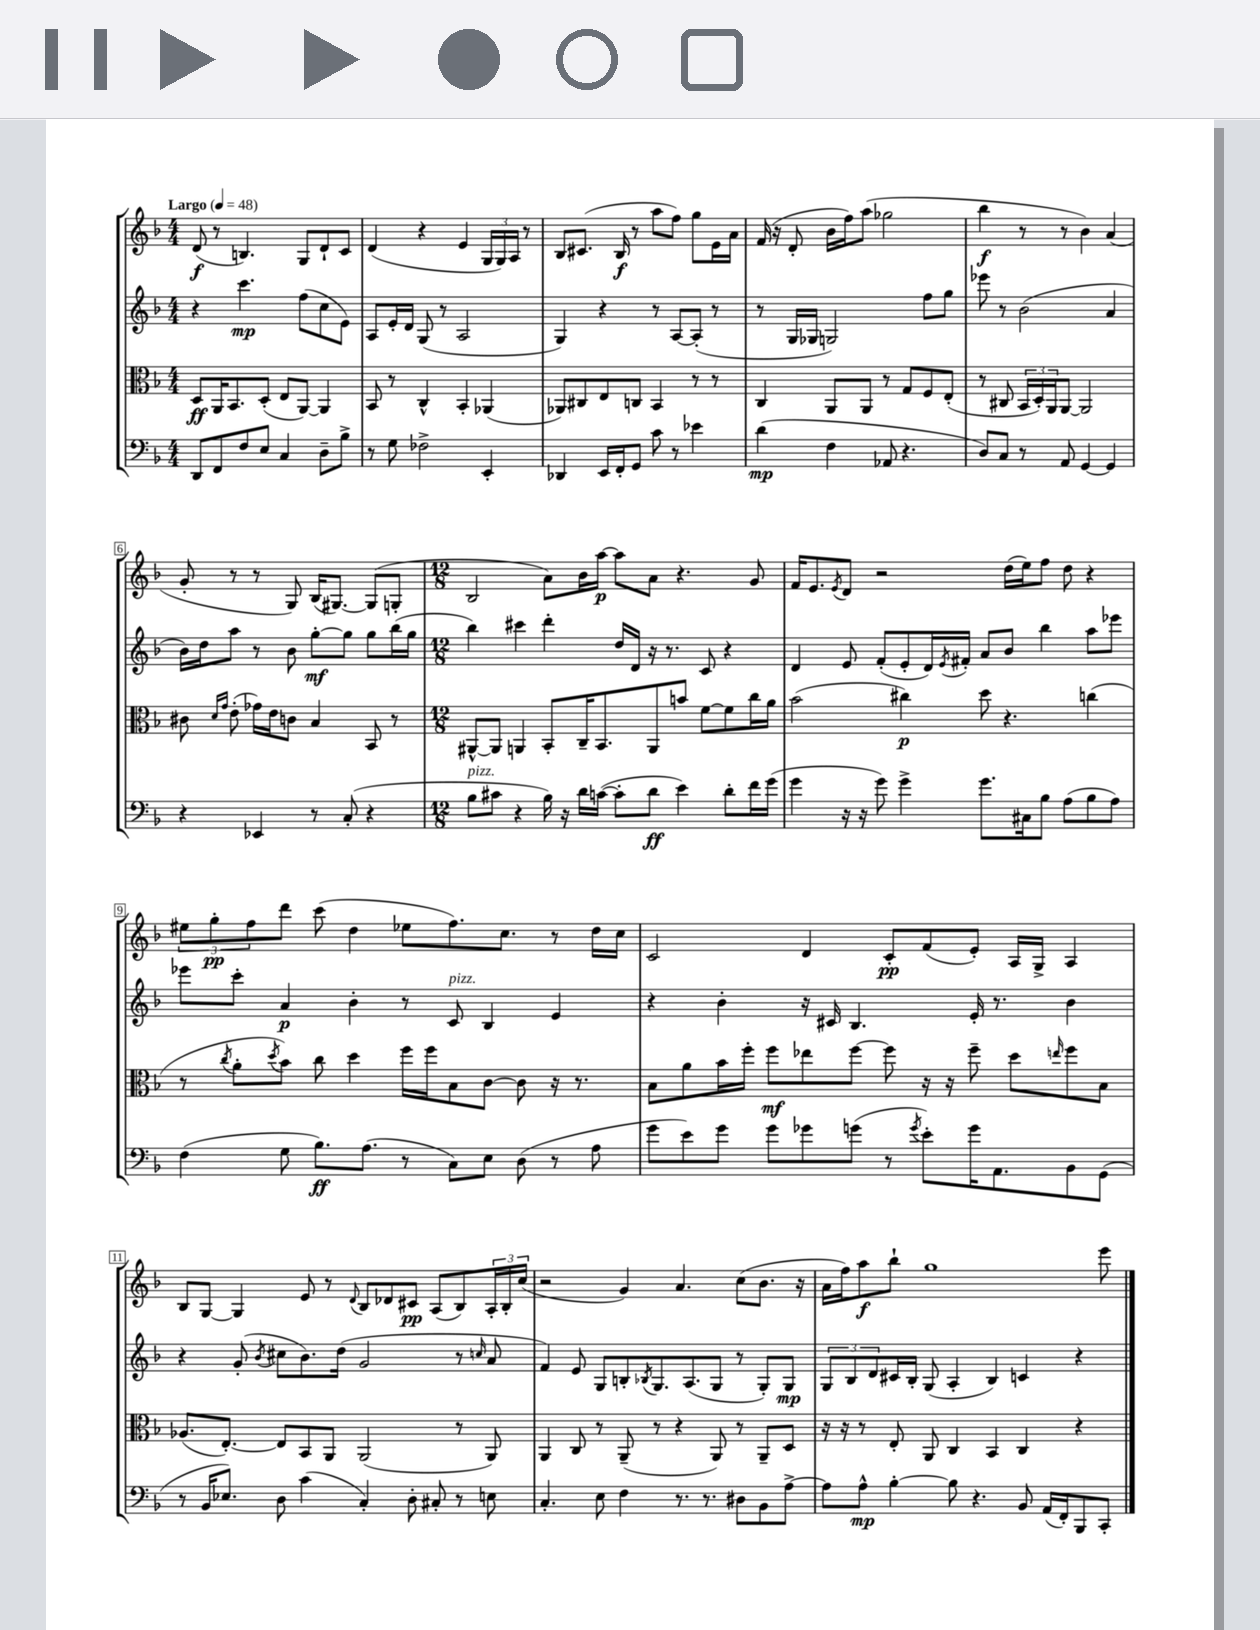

**kern	**kern	**kern	**kern
*staff4	*staff3	*staff2	*staff1
*clefF4	*clefC3	*clefG2	*clefG2
*k[b-]	*k[b-]	*k[b-]	*k[b-]
*M4/4	*M4/4	*M4/4	*M4/4
*MM48	*MM48	*MM48	*MM48
8DD	8D	4r	(8d
8FF	16AA	.	8r
.	8.BB-	.	.
8F	.	4.ccc	4.B)
8E	(8D'	.	.
4C	8E	.	.
.	[8AA)	(8ff	8G
8D~	4AA]	8cc	8d`
8B-^	.	8e)	8c
=	=	=	=
8r	8BB-	8A	(4d
8G	8r	16e'	.
.	.	16d	.
2F-^	4C^^	(8G	4r
.	.	8r	.
.	4BB-'	2A	4e
4EE'	(4AA-	.	24G
.	.	.	24G)
.	.	.	24A
.	.	.	8r
=	=	=	=
4DD-	8AA-)	4G)	8B-
.	8C#	.	(8.c#
16EE	8E	4r	.
16FF'	.	.	16B-
8GG	8C	.	8r
8c	4BB-	8r	8aa
8r	.	[8A	8ff)
4e-	8r	(8A']	8gg
.	8r	8r	16e
.	.	.	16a
=	=	=	=
(4d	4C	8r	(16f
.	.	.	16r
.	.	16G	8d'
.	.	16G-	.
4F	8AA	2G)	16b-
.	.	.	16ff)
.	8AA	.	(8aa
8AA-	8r	.	2gg-
4.r	8G	.	.
.	8F	8ff	.
.	(8E'	8gg	.
=	=	=	=
8D)	8r	8eee-	4bb-
8C	8C#	8r	.
8r	24BB-	(2b-	8r
.	24D')	.	.
.	24AA	.	.
8AA	[8AA	.	8r
[4GG	2AA]	.	4b-)
4GG]	.	4a	(4a
=	=	=	=
4r	8c#	16b-)	8g'
.	.	16dd	.
.	16qqd	.	.
.	16qqg	.	.
.	(8e'	8aa	8r
4EE-	16g-)	8r	8r
.	16e	.	.
.	8c	8b-	8G)
8r	4B-	[8gg'	(16B-
.	.	.	[8.G#)
(8C'	.	8gg]	.
4r	8BB-	8gg	(8G#]
.	8r	(16bb-	8G'
.	.	16gg	.
=	=	=	=
*M12/8	*M12/8	*M12/8	*M12/8
8B-	[8AA#^^	4bb-)	2B-
8c#	8AA#]	.	.
4r	4AA	4ccc#	.
16B-)	8BB-'	4ddd'	8a)
16r	.	.	.
16d	16C~	.	16b-
([16c	8.BB-	.	[16aa
8c']	.	16dd	8aa]
.	.	16d	.
8d	8AA	16r	8a
.	.	8.r	.
4e)	8b	.	4.r
.	[8f	8c	.
8d'	8f]	4r	.
16f	16cc	.	8g
(16g	16a	.	.
=	=	=	=
4g	(2b-	4d	16f
.	.	.	8.e
.	.	.	8qe
16r	.	8e	8d
16r	.	.	.
8g)	.	(8f'	2r
4g^	4cc#)	8e'	.
.	.	16d)	.
.	.	8qe	.
.	.	16f#'	.
8.g	8dd	8a	.
.	4.r	8b-	(16dd
16C#	.	.	16ee)
8B-	.	4bb-	8ff
(8A	.	.	8dd
8B-	(4cc	8aa	4r
8A)	.	8eee-	.
=	=	=	=
(4F	8r	8eee-	12ee#
.	.	.	12gg'
.	8qcc	.	.
.	8a'	8ccc'	.
.	.	.	12ff
.	8qdd	.	.
8G	8b-)	4a	8ddd
8.B-)	8cc	.	(8ccc
.	4dd	4b-'	4dd
(8.A	.	.	.
8r	16ff	8r	8ee-
.	16ff	.	.
8C)	8B-	8c	8.ff)
8E	[8c	4B-	.
.	.	.	8.cc
(8D	8c]	.	.
8r	16r	4e	8r
.	8.r	.	.
8A	.	.	16dd
.	.	.	16cc
=	=	=	=
8g	8B-	4r	2c
8e)	8a	.	.
8g	16b-	4b-'	.
.	16ff'	.	.
8g	8ff	.	.
8g-	8ee-	16r	4d
.	.	16c#	.
(8g	[8ff	4.B-	.
8r	8ff]	.	8c'
8qg	.	.	.
8e')	16r	.	(8f
.	16r	.	.
16g	8ff~	16e'	8e')
8.AA	.	8.r	.
.	8dd	.	16A
.	.	.	16G^
.	16qqee	.	.
8BB-	8ff	4b-	4A
(8GG	8B-	.	.
=	=	=	=
8r	(8.A-	4r	8B-
16BB-	.	.	[8G
8.E-)	[8.E')	.	.
.	.	(8g'	4G]
.	.	8qb-	.
8D	8E]	8cc#	.
(4c	8BB-	8.b-)	8e
.	8AA	.	8r
.	.	(16dd	.
.	.	.	8qqd
4C')	(2AA	2g	8B-
.	.	.	8d-
8D'	.	.	8c#
8C#'	.	.	(8A
8r	8r	8r	8B-)
.	.	16qqcc	.
8E	8AA)	8a	24A'
.	.	.	24B-'
.	.	.	(24cc
=	=	=	=
4.C'	4AA	4f)	2r
.	8C	8e	.
8E	8r	8G	.
4F	(8AA~	8B'	4g)
.	.	8qB-	.
.	8r	8.G	.
8.r	4r	.	4.a
.	.	(8.A	.
8.r	.	.	.
.	8AA)	8G	.
8D#	8r	8r	(8cc
8BB-	8AA~	8G')	8.b-
[8A^	8D	8G	.
.	.	.	16r
=	=	=	=
8A]	16r	12G	16a
.	16r	.	16ff)
.	.	12B-	.
8A^^	8r	.	8aa
.	.	12d	.
[4B-'	8E'	16c#	8bb-`
.	.	16B-'	.
.	8AA	(8G	1gg
8B-]	4C	4A'	.
4.r	.	.	.
.	4BB-	4B-)	.
8BB-	4C	4c	.
(16AA	.	.	.
16FF')	.	.	.
8BBB-	4r	4r	.
8CC'	.	.	8eee
==	==	==	==
*-	*-	*-	*-
